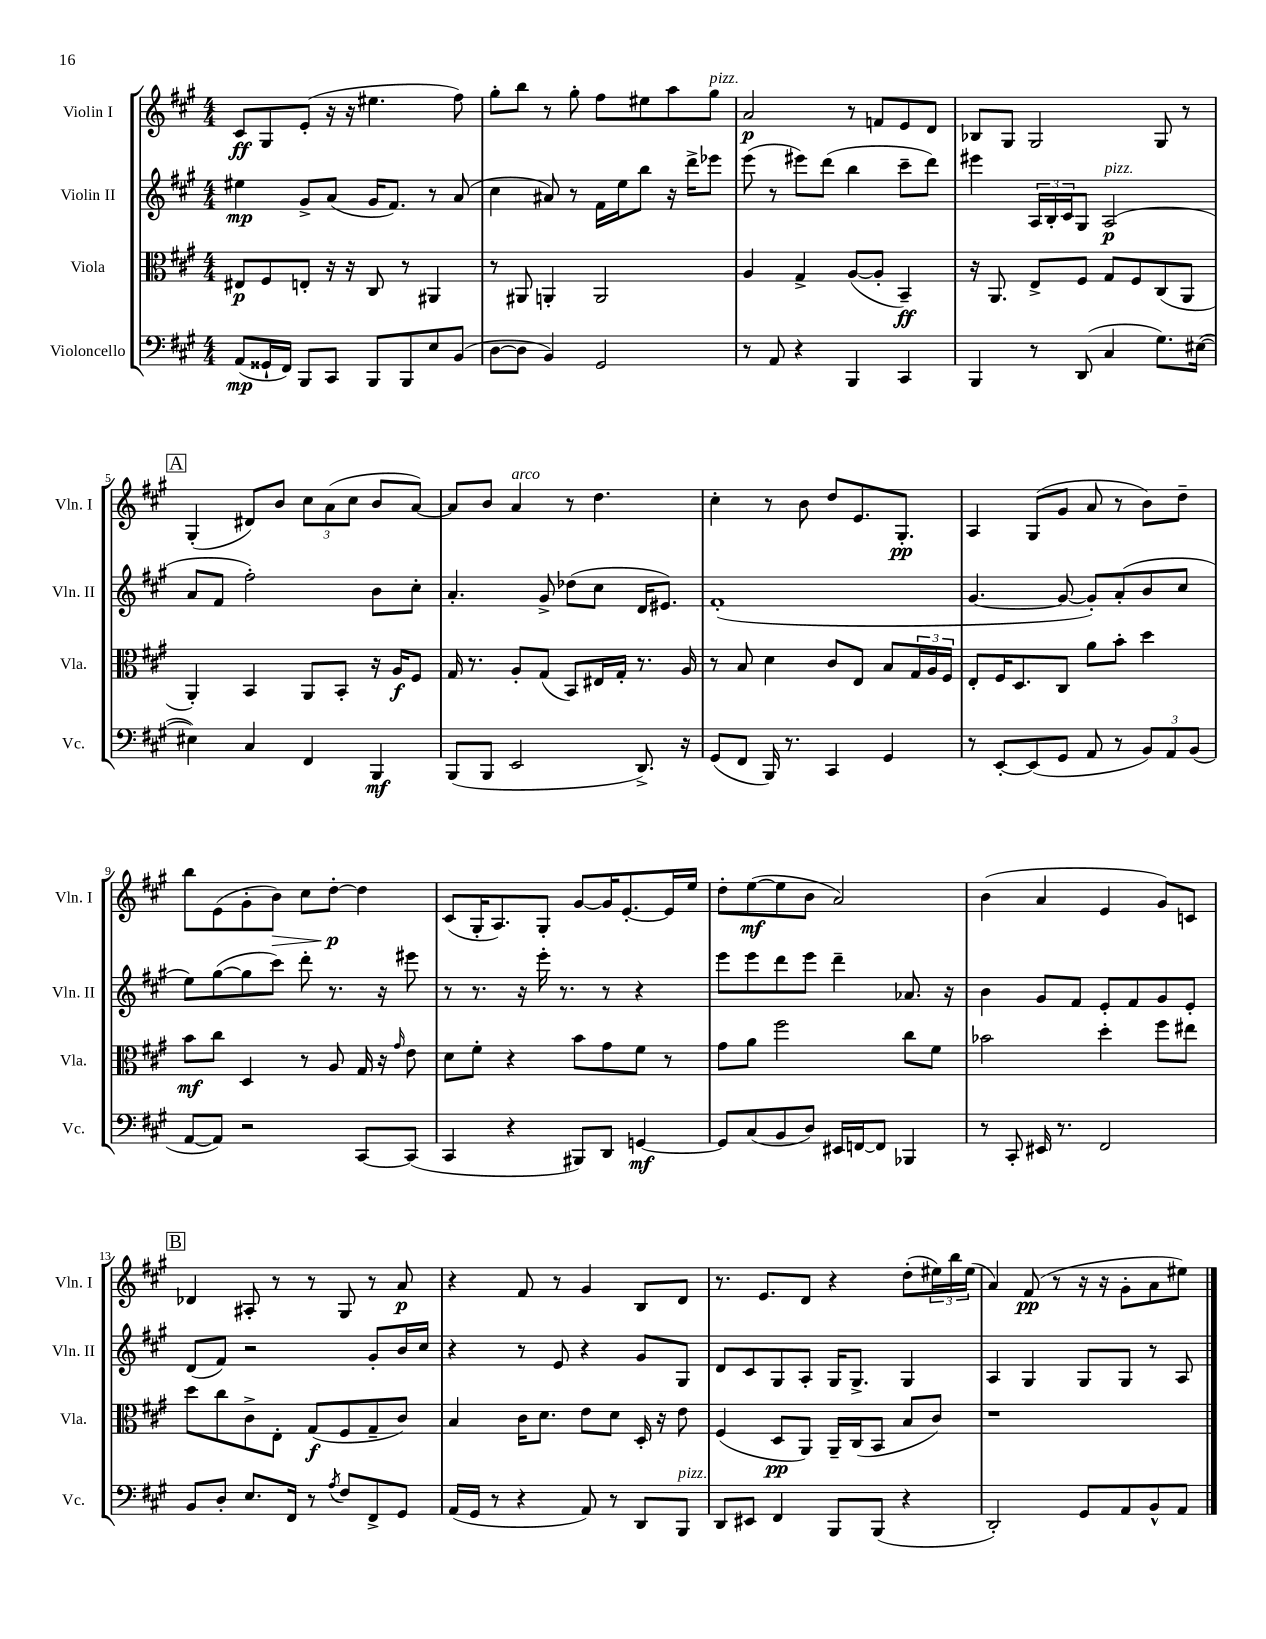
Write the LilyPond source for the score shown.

<<
\new StaffGroup <<
\new Staff = "s0" \with { instrumentName = "Violin I" shortInstrumentName = "Vln. I" } {
    \clef treble \key a \major \numericTimeSignature \time 4/4
    cis'8\ff gis8 e'8-.( r16 r16 eis''4. fis''8) |
    gis''8-. b''8 r8 gis''8-. fis''8 eis''8 a''8 gis''8^\markup { \italic "pizz." } |
    a'2\p r8 f'8 e'8 d'8 |
    bes8 gis8 gis2 gis8 r8 |
    \mark \markup { \box "A" } gis4-.( dis'8) b'8 \tuplet 3/2 { cis''8 a'8( cis''8 } b'8 a'8~) |
    a'8 b'8 a'4^\markup { \italic "arco" } r8 d''4. |
    cis''4-. r8 b'8 d''8 e'8. gis8.-.\pp |
    a4 gis8( gis'8 a'8 r8 b'8) d''8-- |
    b''8 e'8( gis'8-. b'8\>) cis''8 d''8~-.\p\! d''4 |
    cis'8( gis16-. a8.) gis8-. gis'8~ gis'16 e'8.~-. e'16 e''16 |
    d''8-. e''8~\mf( e''8 b'8 a'2) |
    b'4( a'4 e'4 gis'8) c'8 |
    \mark \markup { \box "B" } des'4 ais8-. r8 r8 gis8 r8 a'8\p |
    r4 fis'8 r8 gis'4 b8 d'8 |
    r8. e'8. d'8 r4 d''8-.( \tuplet 3/2 { eis''16) b''16 eis''16( } |
    a'4) fis'8\pp( r8 r16 r16 gis'8-. a'8 eis''8) \bar "|." |
}
\new Staff = "s1" \with { instrumentName = "Violin II" shortInstrumentName = "Vln. II" } {
    \clef treble \key a \major \numericTimeSignature \time 4/4
    eis''4\mp gis'8-> a'8( gis'16 fis'8.) r8 a'8( |
    cis''4 ais'8) r8 fis'16 e''16 b''8 r16 d'''16-> ees'''8 |
    e'''8( r8 eis'''8) d'''8( b''4 cis'''8-- d'''8) |
    eis'''4 \tuplet 3/2 { a16 b16-. cis'16 } gis8 a2\p^\markup { \italic "pizz." }( |
    \mark \markup { \box "A" } a'8 fis'8 fis''2-.) b'8 cis''8-. |
    a'4.-. gis'8-> des''8( cis''8 d'16 eis'8.) |
    fis'1-.( |
    gis'4.~ gis'8~ gis'8-.) a'8-.( b'8 cis''8 |
    e''8) gis''8~( gis''8 cis'''8) d'''8-. r8. r16 eis'''8 |
    r8 r8. r16 e'''16-. r8. r8 r4 |
    e'''8 e'''8 d'''8 e'''8 d'''4-- aes'8. r16 |
    b'4 gis'8 fis'8 e'8-. fis'8 gis'8 e'8-. |
    \mark \markup { \box "B" } d'8( fis'8) r2 gis'8-. b'16 cis''16 |
    r4 r8 e'8 r4 gis'8 gis8 |
    d'8 cis'8 gis8 a8-. gis16 gis8.-> gis4 |
    a4 gis4 gis8 gis8 r8 a8 \bar "|." |
}
\new Staff = "s2" \with { instrumentName = "Viola" shortInstrumentName = "Vla." } {
    \clef alto \key a \major \numericTimeSignature \time 4/4
    eis8\p fis8 e8-. r16 r16 cis8 r8 ais,4 |
    r8 ais,8 a,4-. a,2 |
    a4 gis4-> a8~( a8-. b,4--\ff) |
    r16 a,8. e8-> fis8 gis8 fis8 cis8( a,8 |
    \mark \markup { \box "A" } a,4-.) b,4 a,8 b,8-. r16 a16\f fis8 |
    gis16 r8. a8-. gis8( b,8) eis16 gis16-. r8. a16 |
    r8 b8 d'4 cis'8 e8 b8 \tuplet 3/2 { gis16 a16 fis16 } |
    e8-. fis16 d8. cis8 a'8 b'8-. d''4 |
    b'8\mf cis''8 d4 r8 a8 gis16 r16 \grace { gis'16 } e'8 |
    d'8 fis'8-. r4 b'8 gis'8 fis'8 r8 |
    gis'8 a'8 fis''2 cis''8 fis'8 |
    bes'2 d''4-. fis''8 eis''8 |
    \mark \markup { \box "B" } d''8 cis''8 cis'8-> e8-. gis8\f( fis8 gis8-- cis'8) |
    b4 cis'16 d'8. e'8 d'8 d16-. r16 e'8 |
    fis4( d8\pp a,8) a,16-- cis16( b,8 b8 cis'8) |
    r1 \bar "|." |
}
\new Staff = "s3" \with { instrumentName = "Violoncello" shortInstrumentName = "Vc." } {
    \clef bass \key a \major \numericTimeSignature \time 4/4
    a,8\mp( gisis,16-! fis,16) b,,8 cis,8 b,,8 b,,8 e8 b,8( |
    d8~ d8 b,4) gis,2 |
    r8 a,8 r4 b,,4 cis,4 |
    b,,4 r8 d,8( cis4 gis8.) eis16~( |
    \mark \markup { \box "A" } eis4) cis4 fis,4 b,,4\mf |
    b,,8( b,,8 e,2 d,8.->) r16 |
    gis,8( fis,8 b,,16) r8. cis,4 gis,4 |
    r8 e,8~-. e,8( gis,8 a,8 r8 \tuplet 3/2 { b,8) a,8 b,8( } |
    a,8~ a,8) r2 cis,8~ cis,8( |
    cis,4 r4 bis,,8) d,8 g,4~\mf |
    g,8 cis8( b,8 d8) eis,16 f,16~ f,8 bes,,4 |
    r8 cis,8-. eis,16 r8. fis,2 |
    \mark \markup { \box "B" } b,8 d8-. e8. fis,16 r8 \acciaccatura { a8 } fis8 fis,8-> gis,8 |
    a,16( gis,16 r8 r4 a,8) r8 d,8 b,,8^\markup { \italic "pizz." } |
    d,8 eis,8 fis,4 b,,8 b,,8( r4 |
    d,2-.) gis,8 a,8 b,8-^ a,8 \bar "|." |
}
>>
>>
